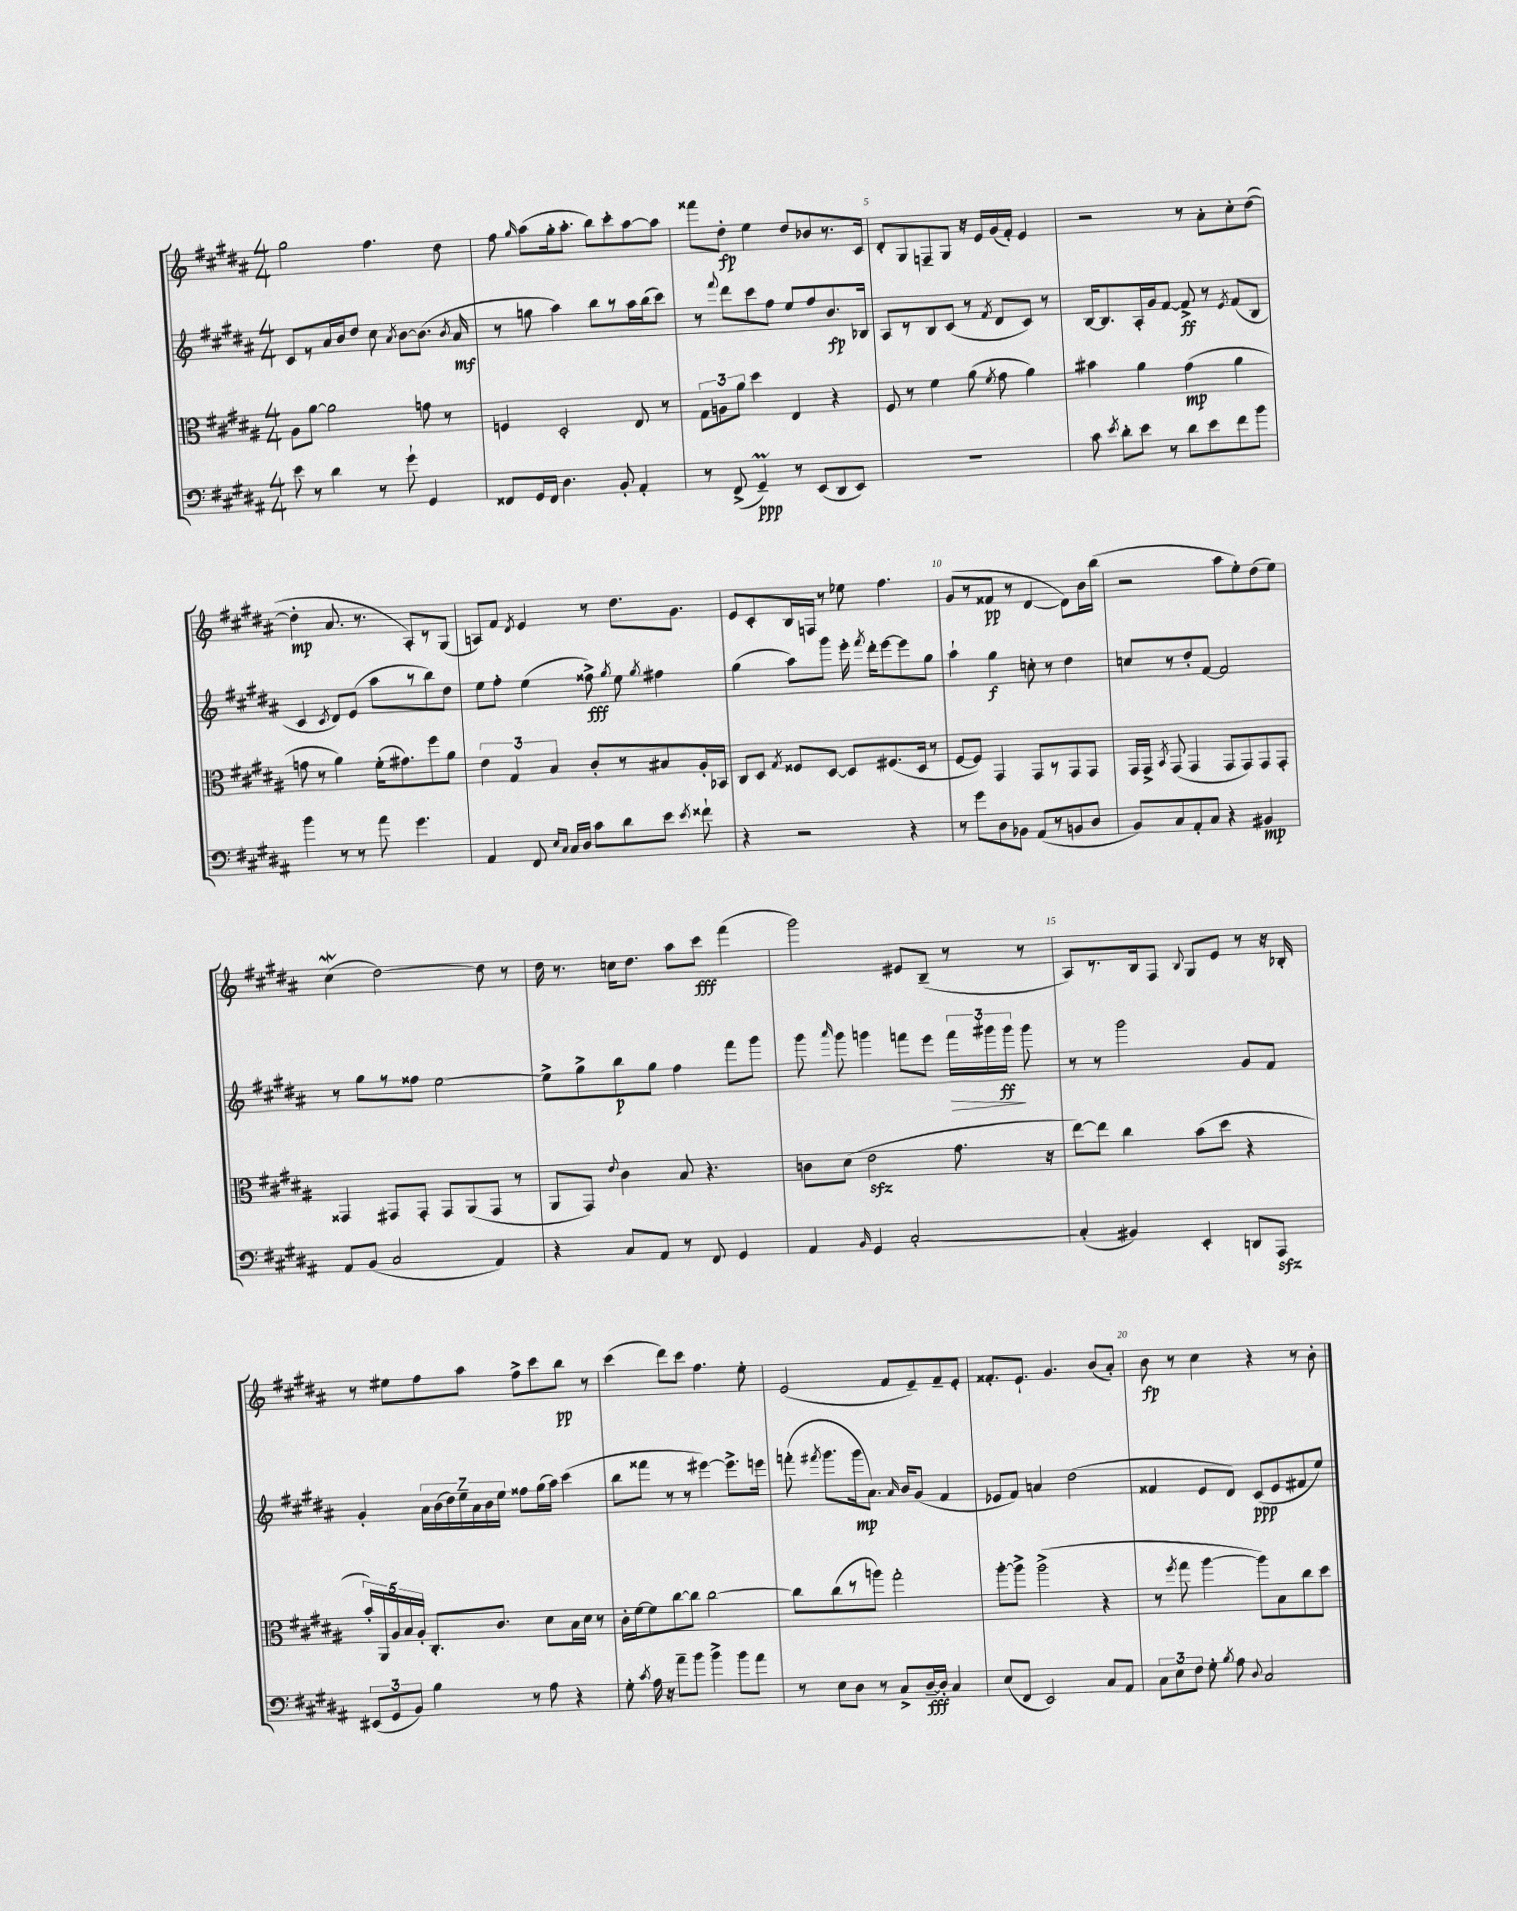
<<
\new StaffGroup <<
\new Staff = "s0" {
    \clef treble \key b \major \numericTimeSignature \time 4/4
    \autoBeamOff gis''2 fis''4. dis''8 |
    fis''8 \grace { gis''16 } ais''8[( gis''16-. ais''8.]-. b''8[) cis'''8-. ais''8~ ais''8] |
    fisis'''8[ dis''8]-.\fp e''4 dis''8[ bes'8 r8. cis'16] |
    dis'8[-. gis8 f8-- gis8] r16 e'16[ gis'16( fis'16]-.) e'4 |
    r2 r8 ais'8[-. cis''8-. dis''8]~( |
    dis''4-.\mp ais'8. r8. ais8[-.) r8 gis8]( |
    a8[) fis'8] \acciaccatura { dis'8 } e'4 r8 dis''8.[ gis'8.] |
    e'8[ cis'8-. b16 f16] r8 ees''8 fis''4. |
    gis'8[( r8 fisis'8]\pp r8 dis'4~ dis'8[) b'16 b''16]( |
    r2 ais''8[ e''8-.) dis''8( e''8]) |
    cis''4\mordent( dis''2~) dis''8 r8 |
    dis''16 r8. c''16[ dis''8.] ais''8[ cis'''8]\fff fis'''4( |
    gis'''2) eis'8[ b8]--( r8 r8 |
    ais8[) r8. b16 fis8] \appoggiatura { b8 } gis8[ e'8] r8 r16 bes16-. |
    r8 eis''8[ fis''8 ais''8] fis''8[-> cis'''8 b''8]\pp r8 |
    cis'''4( dis'''8[) cis'''8] fis''4. e''8-. |
    e'2( fis'8[ e'8--) fis'8-- e'8]-. |
    fisis'8.[-. e'8.]-! gis'4. b'8[( ais'8]-.) |
    b'8\fp r8 cis''4 r4 r8 b'8-. \bar "|." |
}
\new Staff = "s1" {
    \clef treble \key b \major \numericTimeSignature \time 4/4
    \autoBeamOff cis'8[ r8 ais'16 b'16 dis''8] cis''8 \acciaccatura { ais'8 } b'8[~ b'8.]( \acciaccatura { b'8 } ais'16\mf |
    r8 g''8 ais''4) b''8[ r8 ais''16 b''16( cis'''8]) |
    r8 \appoggiatura { fis'''8 } dis'''8[ cis'''8 fis''8] e''8[ fis''8 b'8.\fp bes16] |
    ais8[ r8 b8 cis'8]( r8 \acciaccatura { fis'8 } dis'8[ cis'8]) r8 |
    b16[~ b8. ais16-. gis'16 fis'8]~ fis'8->\ff r8 \acciaccatura { e'8 } fis'8[( b8] |
    cis'4 \acciaccatura { cis'8 } dis'8[) e'8]( ais''8[ r8 b''8) dis''8] |
    e''8[ fis''8]-. e''4( fisis''8->\fff) \acciaccatura { gis''8 } e''8 \acciaccatura { gis''8 } fis''4 |
    gis''4( ais''8[) gis'''8] e'''16-. \acciaccatura { fis'''8 } dis'''16[-. e'''8~ e'''8 gis''8] |
    ais''4-! gis''4\f c''8-. r8 dis''4 |
    c''8[ r8 dis''8-. fis'8]~ fis'2 |
    r8 gis''8[ r8 fisis''8] e''2~ |
    e''8[-> gis''8-> b''8\p gis''8] fis''4 fis'''8[ gis'''8] |
    gis'''8 \grace { ais'''16 } gis'''8 g'''4 f'''8[ e'''8] \tuplet 3/2 { f'''16[\> gis'''16 gis'''16]\ff\! } gis'''8 |
    r8 r8 gis'''2 gis'8[ fis'8] |
    gis'4-. \tuplet 7/4 { ais'16[ b'16( dis''16) e''16-- ais'16 b'16 e''16] } fisis''8[ gis''16( ais''16]) cis'''4( |
    b''8[ fisis'''8] r8 r8 eis'''4~) eis'''8.[-> e'''16] |
    f'''8-.( \acciaccatura { fis'''8 } gis'''8.[ gis'''16\mp ais'8.]) \grace { ais'16 } b'16[ gis'8]( fis'4 |
    ees'8[ fis'8]) a'4 dis''2( |
    fisis'4 e'8[ dis'8]) cis'8[\ppp( e'8 fis'8 e''8]) \bar "|." |
}
\new Staff = "s2" {
    \clef alto \key b \major \numericTimeSignature \time 4/4
    \autoBeamOff ais8[ ais'8]~ ais'2 g'8 r8 |
    f4 dis2-. e8 r8 |
    \tuplet 3/2 { gis8[ a8 ais'8] } dis''4 e4 r4 |
    fis8 r8 fis'4 ais'8( \acciaccatura { fis'8 } gis'8 ais'4) |
    bis'4 ais'4 gis'4\mp( ais'4 |
    g'8 r8 ais'4) fis'16[-.( gis'8.) fis''8 ais'8] |
    \tuplet 3/2 { e'4 gis4 b4 } cis'8[-. r8 bis8 ais16-. bes,16] |
    cis8[ dis8] \acciaccatura { gis8 } fisis8[ dis8]~ dis8[ fis8.( dis16] r8 |
    fis8[~ fis8]) gis,4 gis,8[ r8 gis,8 gis,8] |
    gis,16[ gis,16]-> \acciaccatura { b,8 } gis,8( gis,4 gis,8[ gis,8) gis,8 gis,8]-. |
    gisis,4 gis,8[ gis,8]-. gis,8[ ais,8( gis,8] r8 |
    ais,8[ gis,8]) \appoggiatura { e'8 } cis'4 b8 r4. |
    c'8[ dis'8]( e'2\sfz gis'8. r16 |
    e''8[~) e''8] cis''4 b'8[( dis''8] r4 |
    \tuplet 5/4 { b'16[-.) ais,16 ais16 b16 ais16]-. } cis8.[-. cis'8.] dis'8[ b16 dis'16] r8 |
    cis'16[-. fis'16~ fis'8 cis''8~ cis''8] cis''2~ |
    cis''8[ cis''8( r8 a''8]) gis''2-. |
    ais''8[~-. ais''8]-> ais''2->( r4 |
    r8 \acciaccatura { fis''8 } gis''8 ais''4~ ais''8[) b8 cis''8 dis''8] \bar "|." |
}
\new Staff = "s3" {
    \clef bass \key b \major \numericTimeSignature \time 4/4
    \autoBeamOff e'8 r8 dis'4 r8 gis'8-! gis,4 |
    fisis,8[ gis,16 fisis,16] dis4. b,8-. ais,4-. |
    r8 fis,8->( gis,4--\prall\ppp) r8 e,8[( dis,8 e,8]) |
    R1 |
    cis'8 \acciaccatura { e'8 } dis'8[-. e'8] r8 dis'8[ e'8 fis'8 b'8] |
    b'4 r8 r8 ais'8 gis'4. |
    ais,4 fis,8 \grace { e16[ cis16] } cis16[ dis16] cis'8[ dis'8 e'8] \acciaccatura { e'8 } fisis'8-! |
    r4 r2 r4 |
    r8 gis'8[ dis8 bes,8] ais,8[( r8 b,8 dis8] |
    b,8[) cis8 ais,8-. cis8] r4 bis,4\mp |
    ais,8[ b,8]( cis2 ais,4) |
    r4 cis8[ ais,8] r8 fis,8 gis,4 |
    ais,4 \grace { b,16 } gis,4 cis2~-. |
    cis4-.( bis,4) e,4-. d,8[ ais,,8]\sfz |
    \tuplet 3/2 { eis,8[( gis,8 b,8]) } b4 r8 ais8 r4 |
    gis8-. \acciaccatura { cis'8 } ais16 r16 ais'8[-- b'8] b'4-> b'8[ ais'8] |
    r8 e8[ dis8] r8 cis8[-> dis16~--\fff dis16]-. cis4 |
    e8[( fis,8] e,2) cis8[ ais,8] |
    \tuplet 3/2 { cis8[ e8 fis8] } gis8-. \acciaccatura { b8 } ais8 \appoggiatura { dis8 } cis2 \bar "|." |
}
>>
>>
\layout { \context { \Score currentBarNumber = #2 \override BarNumber.break-visibility = ##(#f #t #t) barNumberVisibility = #(every-nth-bar-number-visible 5) } }
